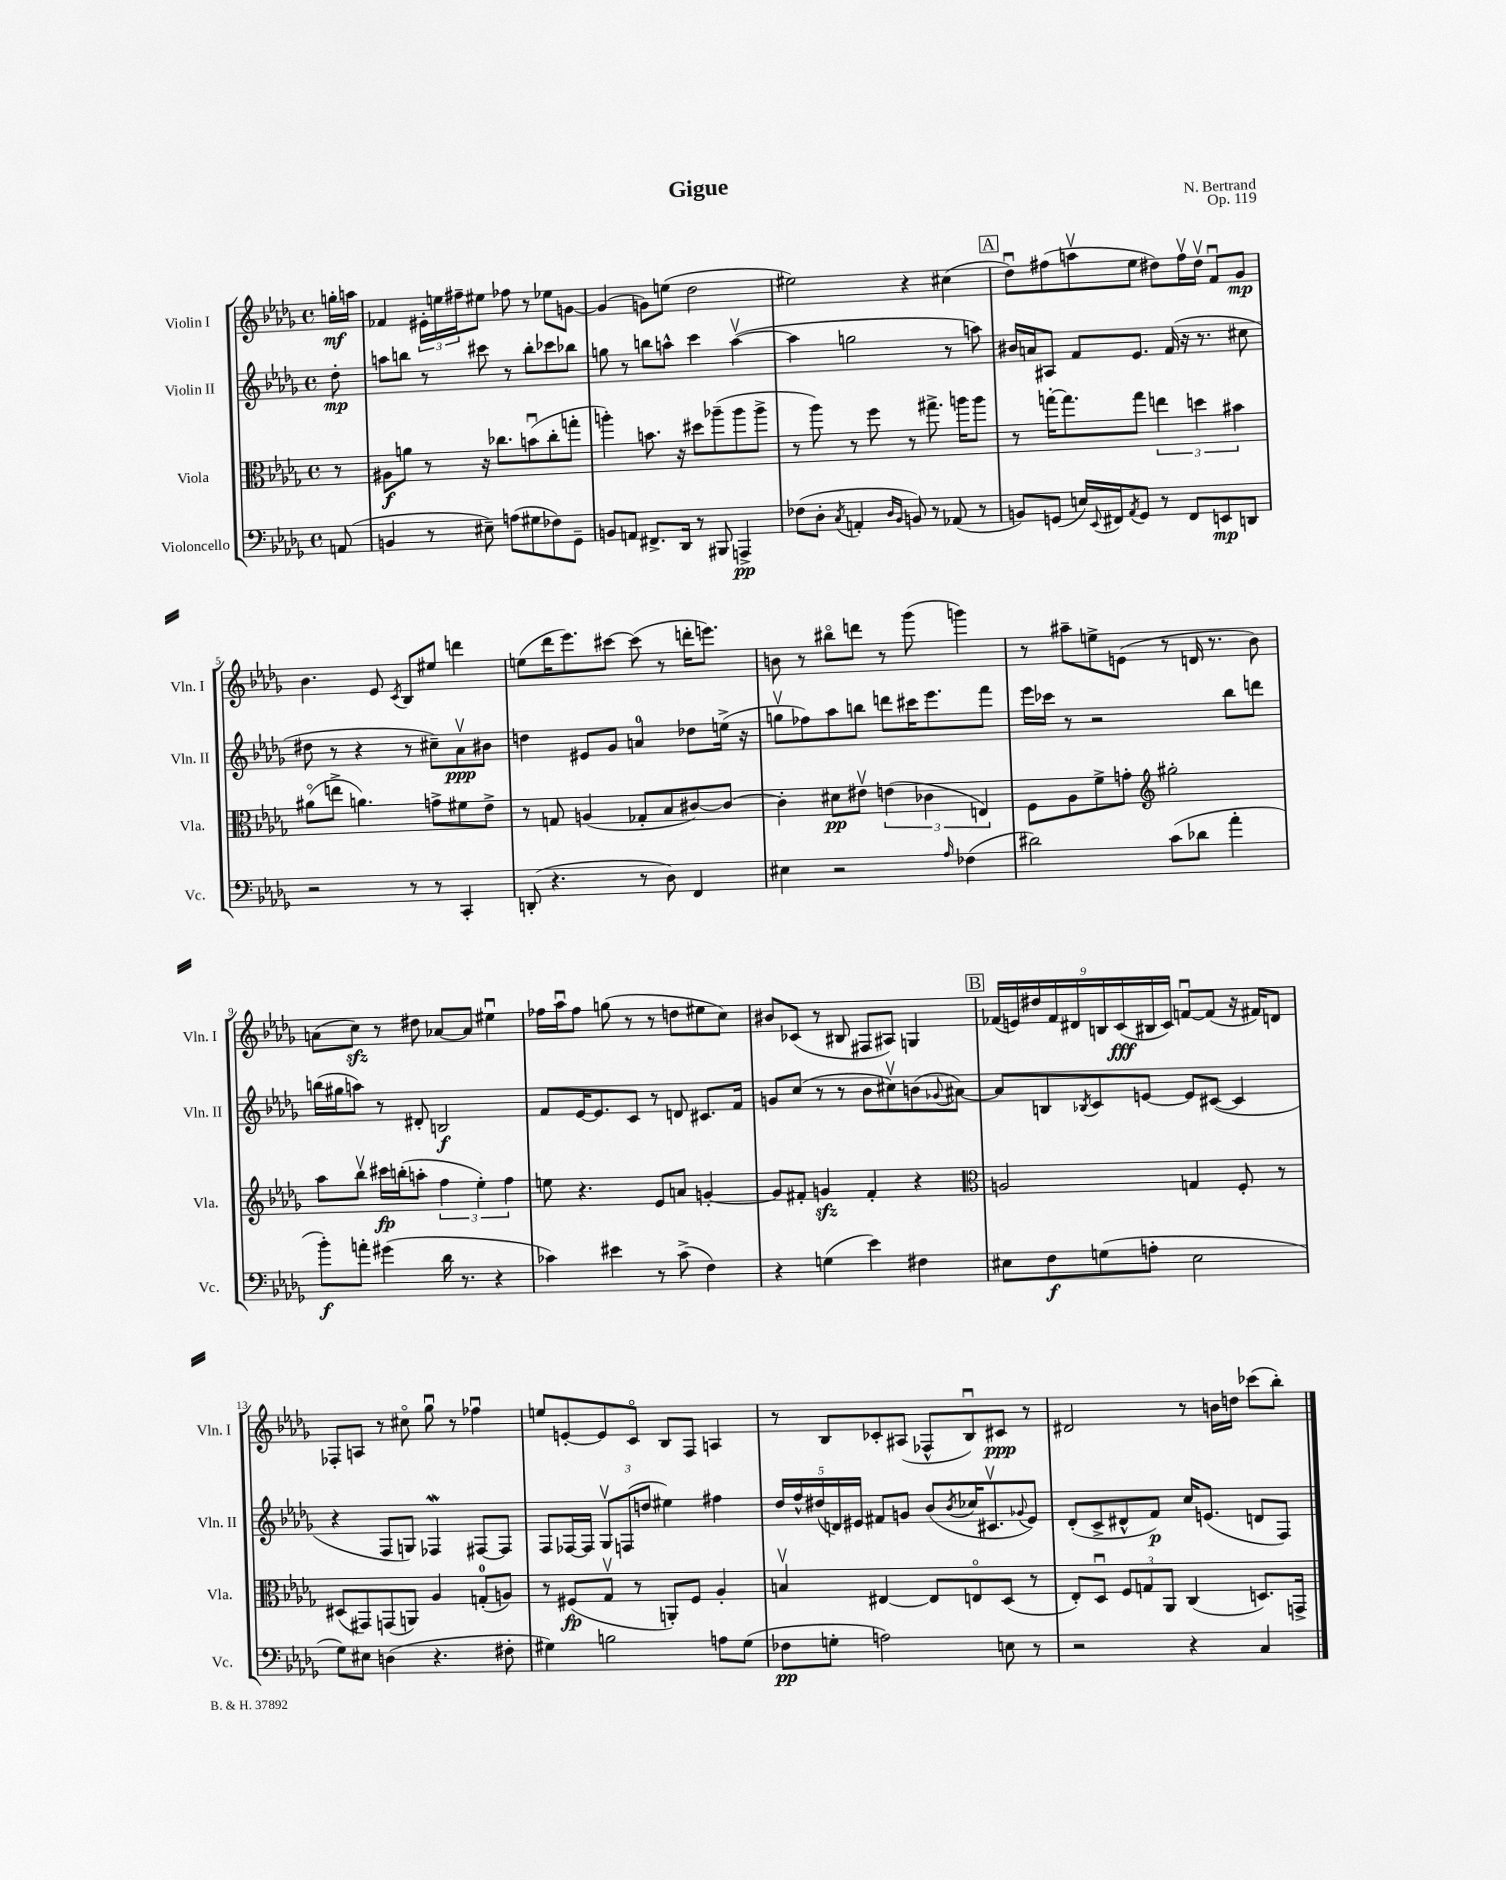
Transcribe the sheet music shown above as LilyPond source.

\header { title = "Gigue" composer = "N. Bertrand" opus = "Op. 119" }
<<
\new StaffGroup <<
\new Staff = "s0" \with { instrumentName = "Violin I" shortInstrumentName = "Vln. I" } {
    \clef treble \key des \major \defaultTimeSignature \time 4/4 \partial 8
    g''16-.\mf a''16 |
    fes'4 \tuplet 3/2 { eis'16-. e''16 fis''16-- } eis''8 fes''8 r8 ees''8 g'8~ |
    g'4( g'8) e''8( des''2 |
    eis''2) r4 cis''4( |
    \mark \markup { \box "A" } des''8\downbow) fis''8( a''8\upbow ees''8 dis''8) fis''16\upbow dis''16\upbow f'8\downbow ges'8\mp |
    bes'4. ees'8 \acciaccatura { c'8 } bes8 eis''8 d'''4 |
    e''8( des'''16 ees'''8.) cis'''8~ cis'''8( r8 d'''16-. e'''8.) |
    b'8 r8 bis''8\flageolet d'''8 r8 ges'''8( g'''4) |
    r8 ais''8-- e''8-> e'8( r8 d'16 r8. bes'8) |
    a'8( c''8\sfz) r8 dis''8 aes'8~ aes'8 eis''4\downbow |
    fes''16 aes''16\downbow fes''8 g''8( r8 r8 d''8 eis''8 c''8) |
    bis'8 ces'8( r8 bis8 fis8 ais8) g4 |
    \mark \markup { \box "B" } \tuplet 9/8 { fes'16( e'16) dis''16 fes'16 dis'16 b16 c'16\fff( bis16 c'16) } f'8~\downbow f'8( r16 fis'16) d'8 |
    fes8-. a8 r8 cis''8\flageolet ges''8\downbow r8 fes''4\downbow |
    e''8 e'8~-. e'8 c'8\flageolet bes8 f8 a4 |
    r8 bes8 ces'8-. ais8( fes8-^ bes8\downbow) cis'8\ppp r8 |
    dis'2 r8 b'16 d''16 ces'''8( bes''8-.) \bar "|." |
}
\new Staff = "s1" \with { instrumentName = "Violin II" shortInstrumentName = "Vln. II" } {
    \clef treble \key des \major \defaultTimeSignature \time 4/4 \partial 8
    des''8-.\mp |
    a''8 b''8 r8 cis'''8 r8 b''8-. ces'''8 bes''8 |
    g''8 r8 b''8 a''8-^ c'''4 a''4~\upbow( |
    a''4 g''2 r8 a''8) |
    \mark \markup { \box "A" } bis'16 a'16 ais8 f'8 ees'8. f'16( r16 r8. cis''8 |
    dis''8 r8 r4 r8 cis''8--) aes'8\upbow\ppp bis'8 |
    d''4 eis'8 ges'8 a'4-0 des''8 e''16->( r16 |
    g''8\upbow fes''8) aes''8 b''8 d'''8 cis'''16 ees'''8. f'''8 |
    ees'''16 ces'''16 r8 r2 bes''8 d'''8 |
    b''16( gis''16 a''8) r8 dis'8-. b2\f |
    f'8 ees'16~ ees'8. c'8 r8 d'8 cis'8. f'16 |
    g'8 c''8( r8 r8 bes'8 cis''8\upbow) b'8( \appoggiatura { ges'8 } ais'8~) |
    \mark \markup { \box "B" } ais'8 b8 \acciaccatura { bes8 } c'8 e'8~ e'8 cis'8~( cis'4 |
    r4 f8 g8) fes4\mordent fis8~ fis8 |
    f8 fes16~ fes16 \tuplet 3/2 { ges8\upbow f8( d''8 } eis''4) fis''4 |
    \tuplet 5/4 { des''16 f''16-^ dis''16( d'16) eis'16 } fis'8 g'8 bes'8( \acciaccatura { bes'8 } ces''16 cis'8.\upbow \appoggiatura { ges'8 } eis'8) |
    des'8-.( c'8-> dis'8-^ f'8\p) c''16 e'8.( d'8 f8) \bar "|." |
}
\new Staff = "s2" \with { instrumentName = "Viola" shortInstrumentName = "Vla." } {
    \clef alto \key des \major \defaultTimeSignature \time 4/4 \partial 8
    r8 |
    ais8\f a'8 r8 r16 ces''8. b'8\downbow( ces''8-. g''8-. |
    a''4-.) b'8. r16 dis''8 aes''8--( aes''8 aes''8-> |
    r8 aes''8) r8 f''8 r8 gis''8.-> a''16 a''8 |
    \mark \markup { \box "A" } r8 g''16~-. g''8. g''8 \tuplet 3/2 { e''4 d''4 bis'4 } |
    ais'8\flageolet( e''8-> a'4.) g'8-> fis'8 ees'8-> |
    r8 g8 a4( ges8-. bes8 cis'8~) cis'8~ |
    cis'4-. dis'8\pp eis'8\upbow \tuplet 3/2 { e'4( ces'4 e4) } |
    f8 aes8 f'8-> g'8-. \clef treble gis''2-. |
    aes''8 bes''8\upbow cis'''16\fp b''16-.( a''8-. \tuplet 3/2 { f''4 ees''4-.) f''4 } |
    e''8 r4. ees'8 a'8 g'4~-. |
    g'8 fis'8-. g'4\sfz fis'4-. r4 |
    \mark \markup { \box "B" } \clef alto a2 g4 f8-. r8 |
    dis8( gis,8) g,8( a,8) aes4 g8-0-.( a8) |
    r8 fis8\fp( ges8\upbow r8 a,8-.) fis8 aes4-. |
    b4\upbow eis4~ eis8 e8\flageolet des8( r8 |
    ees8-.) des8\downbow \tuplet 3/2 { f8 g8 aes,8 } c4( d8.) g,16-> \bar "|." |
}
\new Staff = "s3" \with { instrumentName = "Violoncello" shortInstrumentName = "Vc." } {
    \clef bass \key des \major \defaultTimeSignature \time 4/4 \partial 8
    a,8( |
    b,4 r8 eis8--) a8( gis8 fes8) ges,8-- |
    b,8 a,8 fis,8.-> des,16 r8 bis,,8 a,,4->\pp |
    fes8( des8-. \acciaccatura { c8 } a,4-. \grace { des16 bes,16 } b,8) r8 aes,8( r8 |
    \mark \markup { \box "A" } b,8) g,8( e16) \appoggiatura { ees,8 } fis,16 \acciaccatura { aes,8 } g,8 r8 fis,8 e,8\mp d,8 |
    r2 r8 r8 c,4-. |
    d,8-.( r4. r8 des8) f,4 |
    eis4 r2 \grace { aes16 } fes4( |
    dis'2) c'8( des'8 aes'4-. |
    bes'8-.\f) a'8-. gis'4( des'16 r8. r4 |
    ces'4) eis'4 r8 ces'8->( f4) |
    r4 g4( ees'4) fis4 |
    \mark \markup { \box "B" } eis8 f8\f g8( a8-. eis2 |
    ges8) eis8 d4( r4. fis8-. |
    gis4) b2 a8 gis8( |
    fes8\pp g8-. a2) e8 r8 |
    r2 r4 c4 \bar "|." |
}
>>
>>
